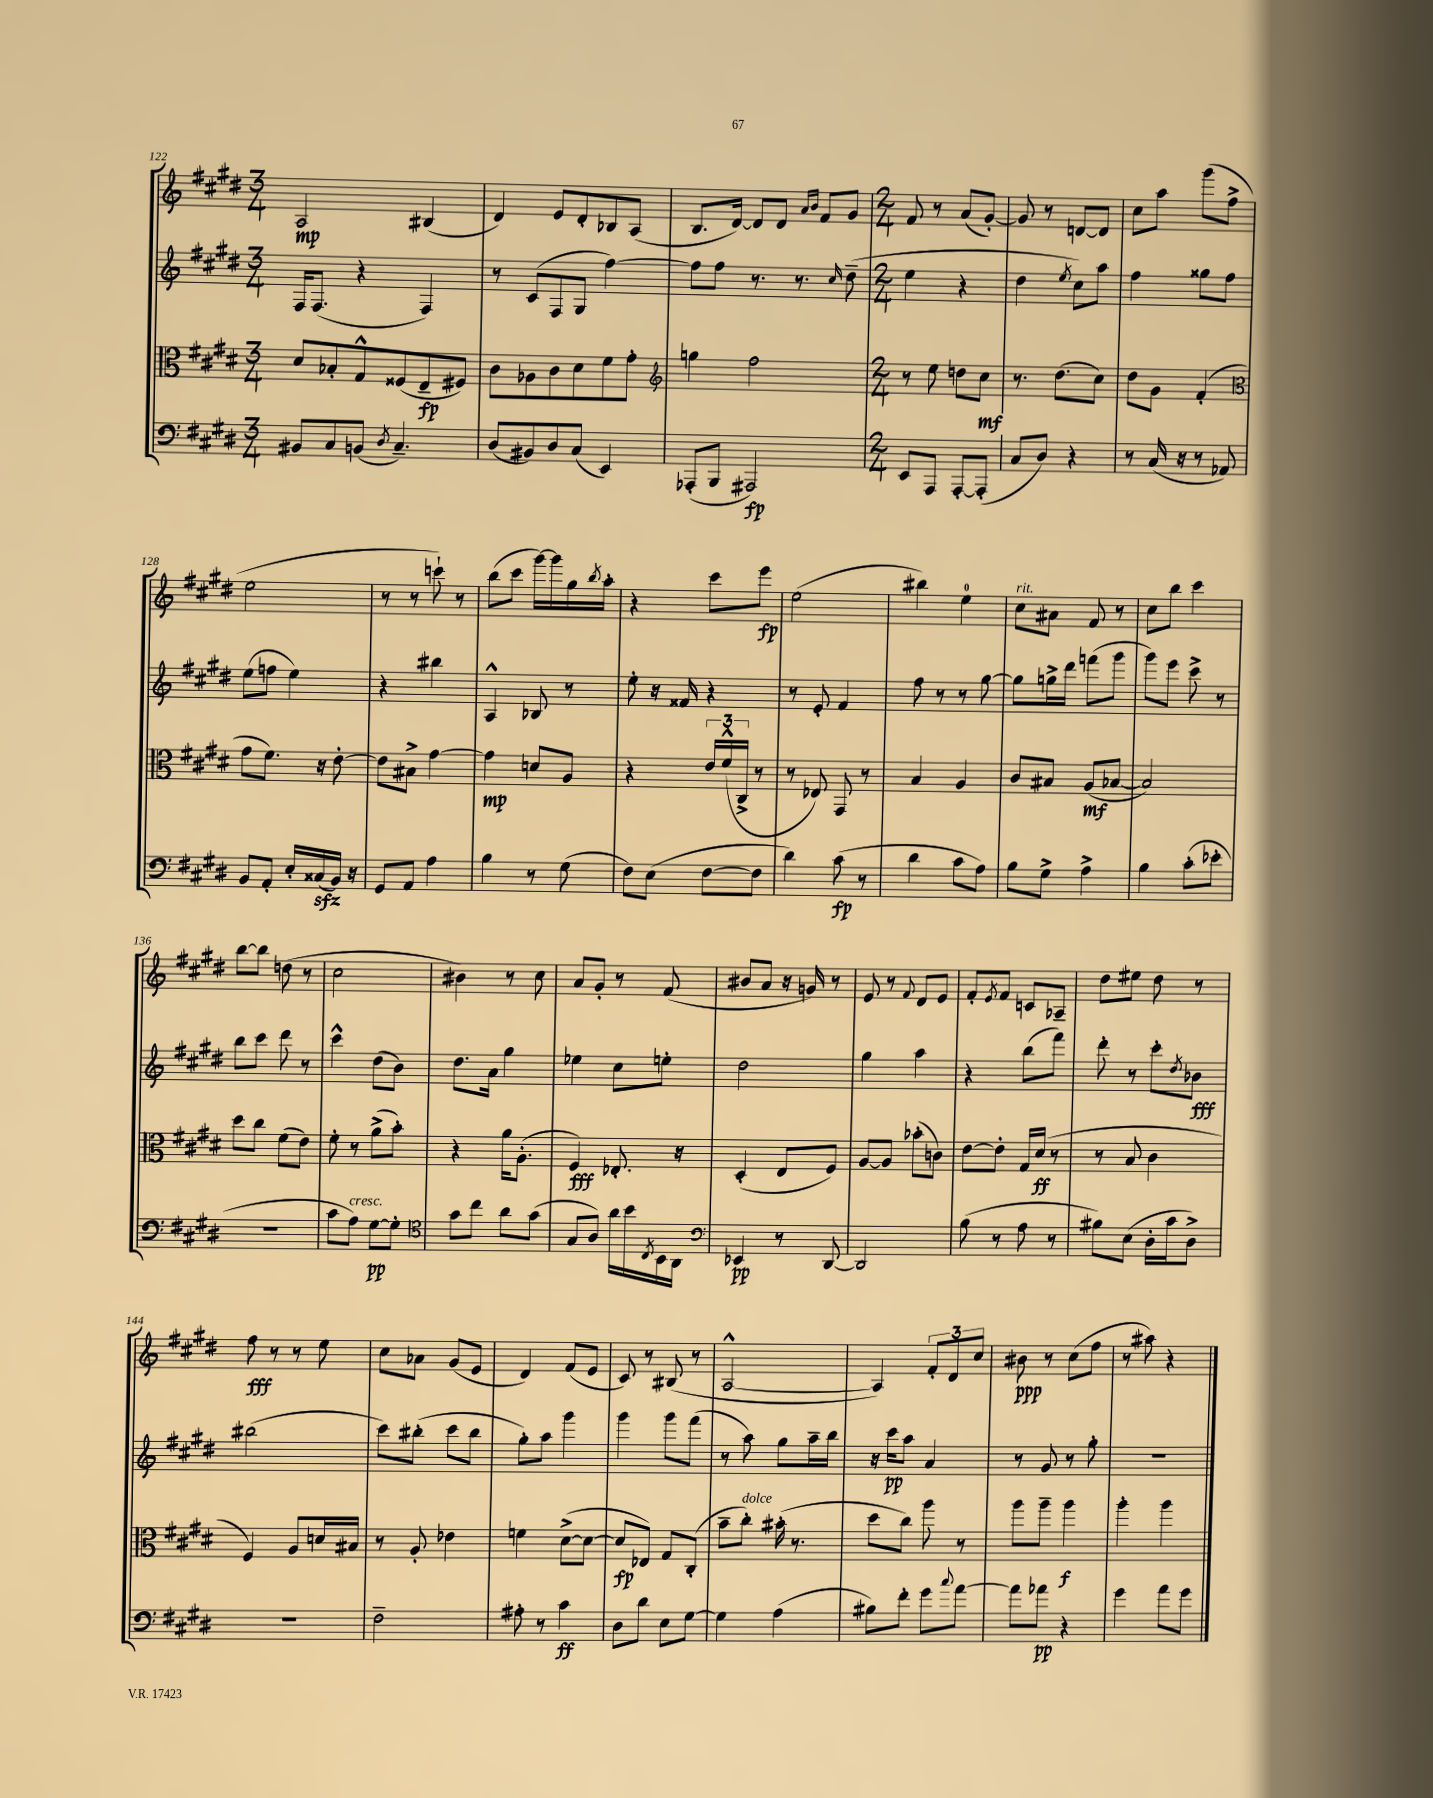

**kern	**kern	**kern	**kern
*staff4	*staff3	*staff2	*staff1
*clefF4	*clefC3	*clefG2	*clefG2
*k[f#c#g#d#]	*k[f#c#g#d#]	*k[f#c#g#d#]	*k[f#c#g#d#]
*M3/4	*M3/4	*M3/4	*M3/4
8BB#	8d#	16F#	2A
.	.	(8.F#	.
8C#	8B-'	.	.
(8BB	8G#^^	4r	.
8qD#	.	.	.
4.C#~)	(8F##	.	.
.	8E~	4F#)	(4B#
.	8F#)	.	.
=	=	=	=
(8D#	8c#	8r	4d#)
8BB#)	8A-	(8c#	.
8D#	8c#	8F#	8e
(8C#	8d#	8G#	8d#'
4EE)	8f#	[4ff#)	8B-
.	8g#'	.	(8A
=	=	=	=
*	*clefG2	*	*
(8AAA-'	4gg	8ff#]	8.B
8BBB	.	8ff#	.
.	.	.	[16d#)
2AAA#)	2ff#	8.r	8d#]
.	.	.	8d#
.	.	8.r	.
.	.	.	16qqa
.	.	.	16qqb
.	.	.	8f#
.	.	16qqcc#	.
.	.	(8dd#~	8g#
=	=	=	=
*M2/4	*M2/4	*M2/4	*M2/4
8EE	8r	4ee	8f#
8AAA	8ee	.	8r
[8AAA'	8dd	4r	(8a
(8AAA']	8cc#	.	[8g#')
=	=	=	=
8C#	8.r	4dd#	8g#]
8D#)	.	.	8r
.	(8.dd#	.	.
.	.	8qee	.
4r	.	8cc#)	[8d
.	8cc#)	8aa	8d]
=	=	=	=
8r	8dd#	4ff#	8cc#
(16C#	8g#	.	8aa
16r	.	.	.
8r	(4f#'	8gg##	(8ggg#
8AA-)	.	8ff#	8ff#^
=	=	=	=
*	*clefC3	*	*
8BB	8g#	(8ee	2ee
8AA'	8.f#)	8ff	.
16E'	.	4ee)	.
(16C##	16r	.	.
16BB)	[8e'	.	.
16r	.	.	.
=	=	=	=
8GG#	8e]	4r	8r
8AA	8B#^	.	8r
4A	[4g#	4bb#	8ccc`)
.	.	.	8r
=	=	=	=
4B	4g#]	4A^^	(8bb
.	.	.	8ccc#
8r	8d	8B-	[16ggg#)
.	.	.	16ggg#]
(8G#	8A	8r	16gg#
.	.	.	8qbb
.	.	.	16aa'
=	=	=	=
8F#)	4r	8ee'	4r
(8E	.	16r	.
.	.	16f##	.
[8F#	24e	4r	8ccc#
.	(24f#^^	.	.
.	24C#^	.	.
8F#]	8r	.	8eee
=	=	=	=
4d#)	8r	8r	(2ee
.	8E-)	8e'	.
(8c#	8GG#	4f#	.
8r	8r	.	.
=	=	=	=
4d#	4B	8ff#	4bb#)
.	.	8r	.
8c#	4A	8r	4ee
8A)	.	[8gg#	.
=	=	=	=
8B	8c#	8gg#]	8cc#
8G#^	8B#	16gg^	8a#
.	.	16ddd#	.
4A^	(8A	(8fff	8f#
.	[8B-	8ggg#	8r
=	=	=	=
4B	2B-])	8ggg#)	8cc#
.	.	8eee	8bb
(8c#'	.	8ccc#^	4ccc#
8e-'	.	8r	.
=	=	=	=
2r	8dd#	8bb	[8bb
.	8cc#	8ccc#	8bb]
.	(8f#	8ddd#	(8dd
.	8e)	8r	8r
=	=	=	=
8c#	8f#'	4ccc#^^	2cc#
8A)	8r	.	.
[8G#	(8a^	(8dd#	.
8G#']	8b')	8b)	.
=	=	=	=
*clefC4	*	*	*
8g#	4r	8.dd#	4b#)
8cc#	.	.	.
.	.	16a	.
8a	16a	4gg#	8r
.	(8.A'	.	.
(8g#	.	.	8cc#
=	=	=	=
8G#	4F#)	4ee-	8a
8A)	.	.	8g#'
16a	8.E-'	8cc#	8r
16b	.	.	.
8qC#	.	.	.
16BB	.	8ee'	(8f#
16AA	16r	.	.
=	=	=	=
*clefF4	*	*	*
4EE-	(4D#'	2dd#	8b#
.	.	.	8a
8r	8E	.	16r
.	.	.	16g)
[8DD#	8F#)	.	8r
=	=	=	=
2DD#]	[8A	4gg#	8e
.	8A]	.	8r
.	.	.	8qqf#
.	(8b-'	4aa	8d#
.	8c)	.	8e
=	=	=	=
(8B	[8e	4r	8f#'
.	.	.	8qe
8r	8e']	.	8f#
8A	16G#	(8bb	8c
.	(16d#	.	.
8r	8r	8fff#)	8A-~
=	=	=	=
8B#)	8r	8ddd#'	8dd#
(8E	8B	8r	8ee#
16D#'	4c#	8ccc#'	8dd#
16c#	.	.	.
.	.	8qdd#	.
8D#^)	.	8b-	8r
=	=	=	=
2r	4F#)	(2bb#	8ff#
.	.	.	8r
.	8A	.	8r
.	16d	.	8ee
.	16B#	.	.
=	=	=	=
2F#~	8r	8ccc#)	8cc#
.	8A'	(8bb#'	8a-
.	4e-	8ccc#	(8g#
.	.	8bb#	8e
=	=	=	=
8A#'	4f	8gg#')	4d#)
8r	.	8aa	.
4c#	([8d#^	4ggg#	(8f#
.	8d#_	.	8e
=	=	=	=
8D#	8d#]	4ggg#	8c#)
8d#	8E-)	.	8r
8E	8G#	8ggg#	(8B#
[8G#	(8C#'	(8fff#	8r
=	=	=	=
4G#]	8b~	8r	[2A^^
.	8cc#')	8aa)	.
(4A	(16b#'	8gg#	.
.	8.r	.	.
.	.	16aa~	.
.	.	16bb	.
=	=	=	=
8B#)	8dd#	16r	4A])
.	.	16ccc#	.
8f#'	8cc#)	8aa	.
8g#	8aa	4a	12f#'
.	.	.	12d#
8qqcc#	.	.	.
[8a	8r	.	.
.	.	.	12cc#
=	=	=	=
8a]	8aa	8r	8b#
8a-	8aa~	8g#	8r
4r	4aa	8r	(8cc#
.	.	8gg#'	8ff#
=	=	=	=
4g#	4aa'	2r	8r
.	.	.	8aa#)
8a	4aa	.	4r
8g#	.	.	.
==	==	==	==
*-	*-	*-	*-
